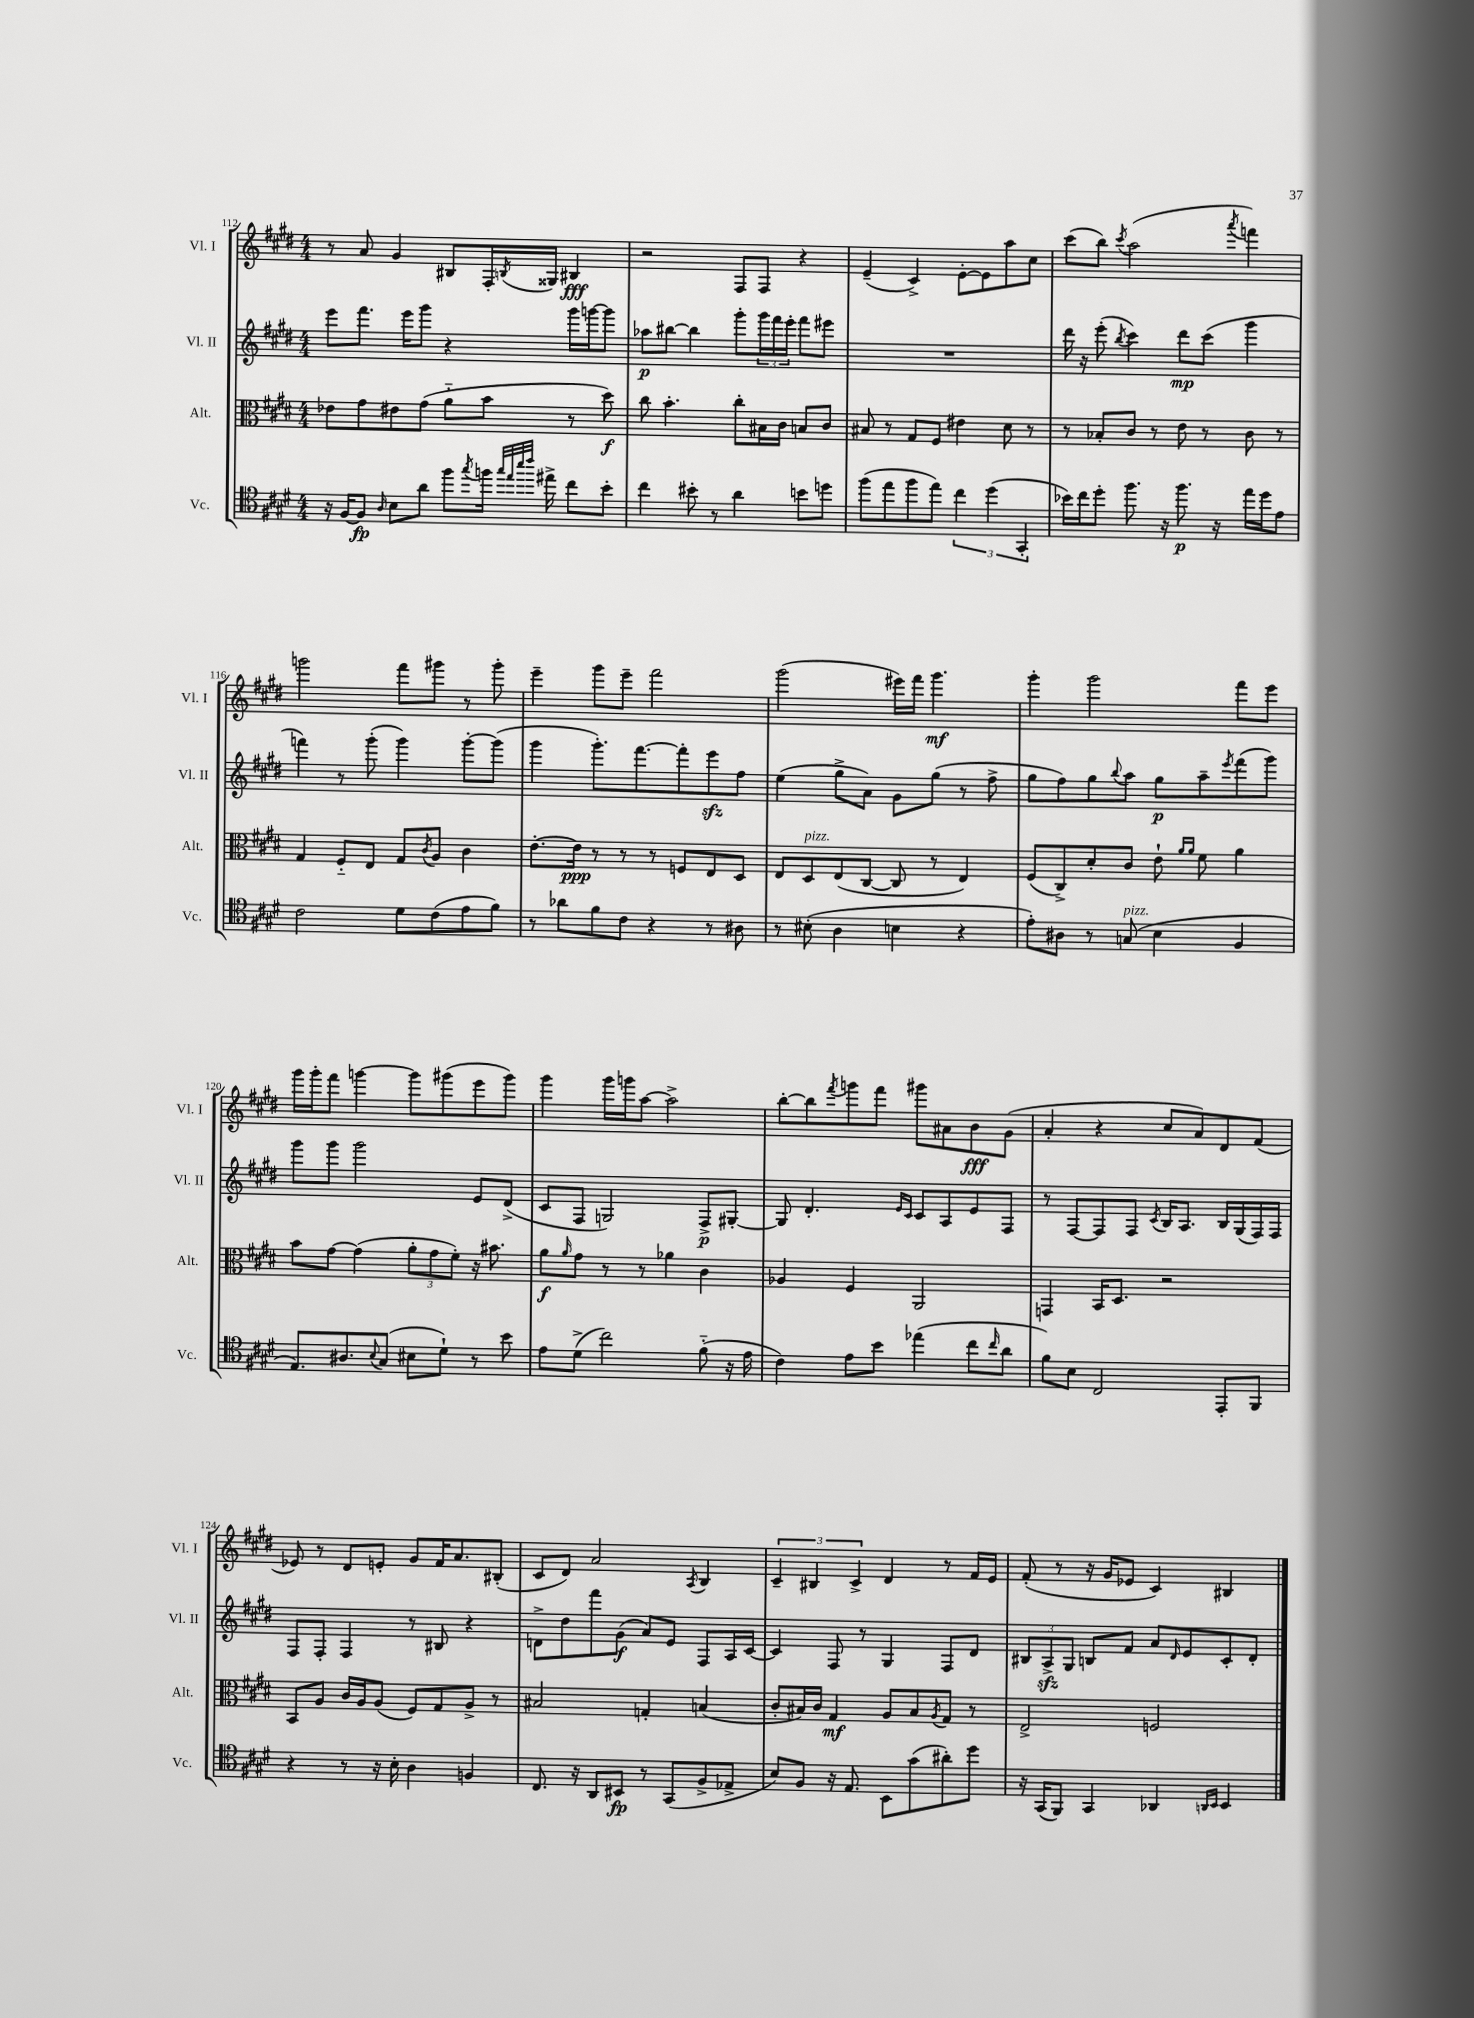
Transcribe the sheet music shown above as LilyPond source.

<<
\new StaffGroup <<
\new Staff = "s0" \with { instrumentName = "Vl. I" shortInstrumentName = "Vl. I" } {
    \clef treble \key e \major \numericTimeSignature \time 4/4
    r8 a'8 gis'4 bis8 fis16-. \acciaccatura { b8 } gisis16 bis4\fff |
    r2 fis8 fis8 r4 |
    e'4--( cis'4->) e'8~-. e'8 a''8 cis''8 |
    cis'''8( b''8) \acciaccatura { cis'''8 } a''2( \acciaccatura { a'''8 } f'''4) |
    g'''2 fis'''8 gis'''8 r8 gis'''8-. |
    e'''4-- gis'''8 e'''8-- fis'''2 |
    gis'''2( eis'''16) fis'''16 gis'''4.\mf |
    gis'''4-. gis'''2 fis'''8 e'''8 |
    gis'''16 gis'''16-. fis'''8 g'''4~ g'''8 gis'''8( e'''8 gis'''8) |
    gis'''4 gis'''16 g'''16 a''8~ a''2-> |
    b''8~-. b''8 \acciaccatura { fis'''8 } g'''8 fis'''8 gis'''8 ais'8 b'8\fff gis'8( |
    a'4-. r4 cis''8 a'8) dis'8 fis'8( |
    ees'8) r8 dis'8 e'8-. gis'8 fis'16 a'8. bis8-.( |
    cis'8 dis'8) a'2 \acciaccatura { a8 } b4 |
    \tuplet 3/2 { cis'4-- bis4 cis'4-> } dis'4 r8 fis'16 e'16 |
    fis'8-.( r8 r16 gis'16 ees'8 cis'4) bis4 \bar "|." |
}
\new Staff = "s1" \with { instrumentName = "Vl. II" shortInstrumentName = "Vl. II" } {
    \clef treble \key e \major \numericTimeSignature \time 4/4
    e'''8 fis'''8. e'''16 gis'''8 r4 gis'''16 g'''16~ g'''8 |
    aes''8\p bis''8~ bis''4 gis'''8-. \tuplet 3/2 { gis'''16 fis'''16 e'''16-. } fis'''8 eis'''8 |
    R1 |
    dis'''16 r16 e'''8-.( \acciaccatura { b''8 } cis'''4) dis'''8\mp cis'''8( gis'''4 |
    f'''4) r8 gis'''8-.( gis'''4) gis'''8~-. gis'''8( |
    gis'''4 gis'''8.-.) fis'''8.~ fis'''8-. e'''8\sfz fis''8 |
    e''4( gis''8-> a'8) gis'8 gis''8( r8 fis''8-> |
    gis''8 fis''8) gis''8 \appoggiatura { b''8 } a''8 gis''8\p a''8-- \acciaccatura { e'''8 } fis'''8( gis'''8) |
    gis'''8 gis'''8 gis'''2 e'8 dis'8->( |
    cis'8 fis8 g2) fis8->\p gis8~-. |
    gis8 dis'4.-. \grace { e'16 cis'16 } cis'8 a8 e'8 fis8 |
    r8 fis8~ fis8 fis8 \acciaccatura { cis'8 } b16 a8. b16 gis16( fis16) fis16 |
    fis8 fis8-. fis4 r8 bis8 r4 |
    d'8-> dis''8 fis'''8 gis'8\f( a'8) e'8 fis8 a16 cis'16~ |
    cis'4 fis8 r8 gis4 fis8 dis'8 |
    \tuplet 3/2 { bis8 a8->\sfz gis8 } b8 fis'8 a'8 \grace { dis'16 } e'8 cis'8-. dis'8-. \bar "|." |
}
\new Staff = "s2" \with { instrumentName = "Alt." shortInstrumentName = "Alt." } {
    \clef alto \key e \major \numericTimeSignature \time 4/4
    ees'8 gis'8 eis'8 gis'8( a'8-_ b'8 r8 dis''8\f) |
    cis''8 b'4.-. cis''8-. bis16 cis'16 b8 cis'8 |
    bis8 r8 gis8 fis8 eis'4 dis'8 r8 |
    r8 bes8-. cis'8 r8 e'8 r8 cis'8 r8 |
    gis4 fis8-_ e8 gis8 \acciaccatura { cis'8 } a8 cis'4 |
    e'8.~-. e'16\ppp r8 r8 r8 f8 e8 dis8 |
    e8 dis8^\markup { \italic "pizz." } e8( cis8~ cis8 r8 e4) |
    fis8( cis8->) dis'8-. cis'8 e'8-! \grace { a'16 a'16 } fis'8 a'4 |
    b'8 gis'8~ gis'4( \tuplet 3/2 { a'8-. gis'8 fis'8-.) } r16 bis'8. |
    a'8\f \grace { a'16 } gis'8 r8 r8 aes'4 cis'4 |
    aes4 fis4 a,2 |
    g,4 b,16 dis8. r2 |
    b,8 a8 cis'16 a16 a8( fis8) gis8 a8-> r8 |
    bis2 g4-. b4( |
    cis'8-. bis16) cis'16 gis4\mf a8 bis8 \acciaccatura { a8 } gis8 r8 |
    e2-> f2 \bar "|." |
}
\new Staff = "s3" \with { instrumentName = "Vc." shortInstrumentName = "Vc." } {
    \clef tenor \key e \major \numericTimeSignature \time 4/4
    r16 fis16~ fis8\fp \grace { a16 } b8 a'8 fis''8 \acciaccatura { gis''8 } f''16 \grace { gis''32 e''32 b''32 cis'''32 } eis''16-> cis''8 b'8-. |
    cis''4 bis'8-. r8 a'4 b'8 d''8 |
    fis''8( e''8 fis''8 e''8) \tuplet 3/2 { cis''4 dis''4( gis,4-. } |
    bes'16) cis''16 dis''8-. fis''8. r16 fis''8.\p r16 e''16 dis''16 e'8 |
    cis'2 dis'8 cis'8( e'8 fis'8) |
    r8 aes'8 fis'8 cis'8 r4 r8 ais8 |
    r8 bis8-.( a4 b4 r4 |
    e'8-.) ais8 r8 g8^\markup { \italic "pizz." }( b4 fis4 |
    e8.) ais8. \appoggiatura { b8 } gis8( bis8 dis'8-!) r8 b'8 |
    e'8 dis'8->( cis''2) fis'8-_( r16 e'16 |
    cis'4) e'8 b'8 ees''4( cis''8 \grace { cis''16 } a'8 |
    fis'8) b8 cis2 e,8-. fis,8 |
    r4 r8 r16 b16-. a4 f4 |
    cis8. r16 a,8 bis,8\fp r8 gis,8( fis8-> ees8-> |
    b8) fis8 r16 e8. b,8 gis'8( ais'8-.) dis''8 |
    r16 gis,16( fis,8) gis,4 aes,4 \grace { a,16 b,16 } b,4 \bar "|." |
}
>>
>>
\layout { \context { \Score currentBarNumber = #112 } }
